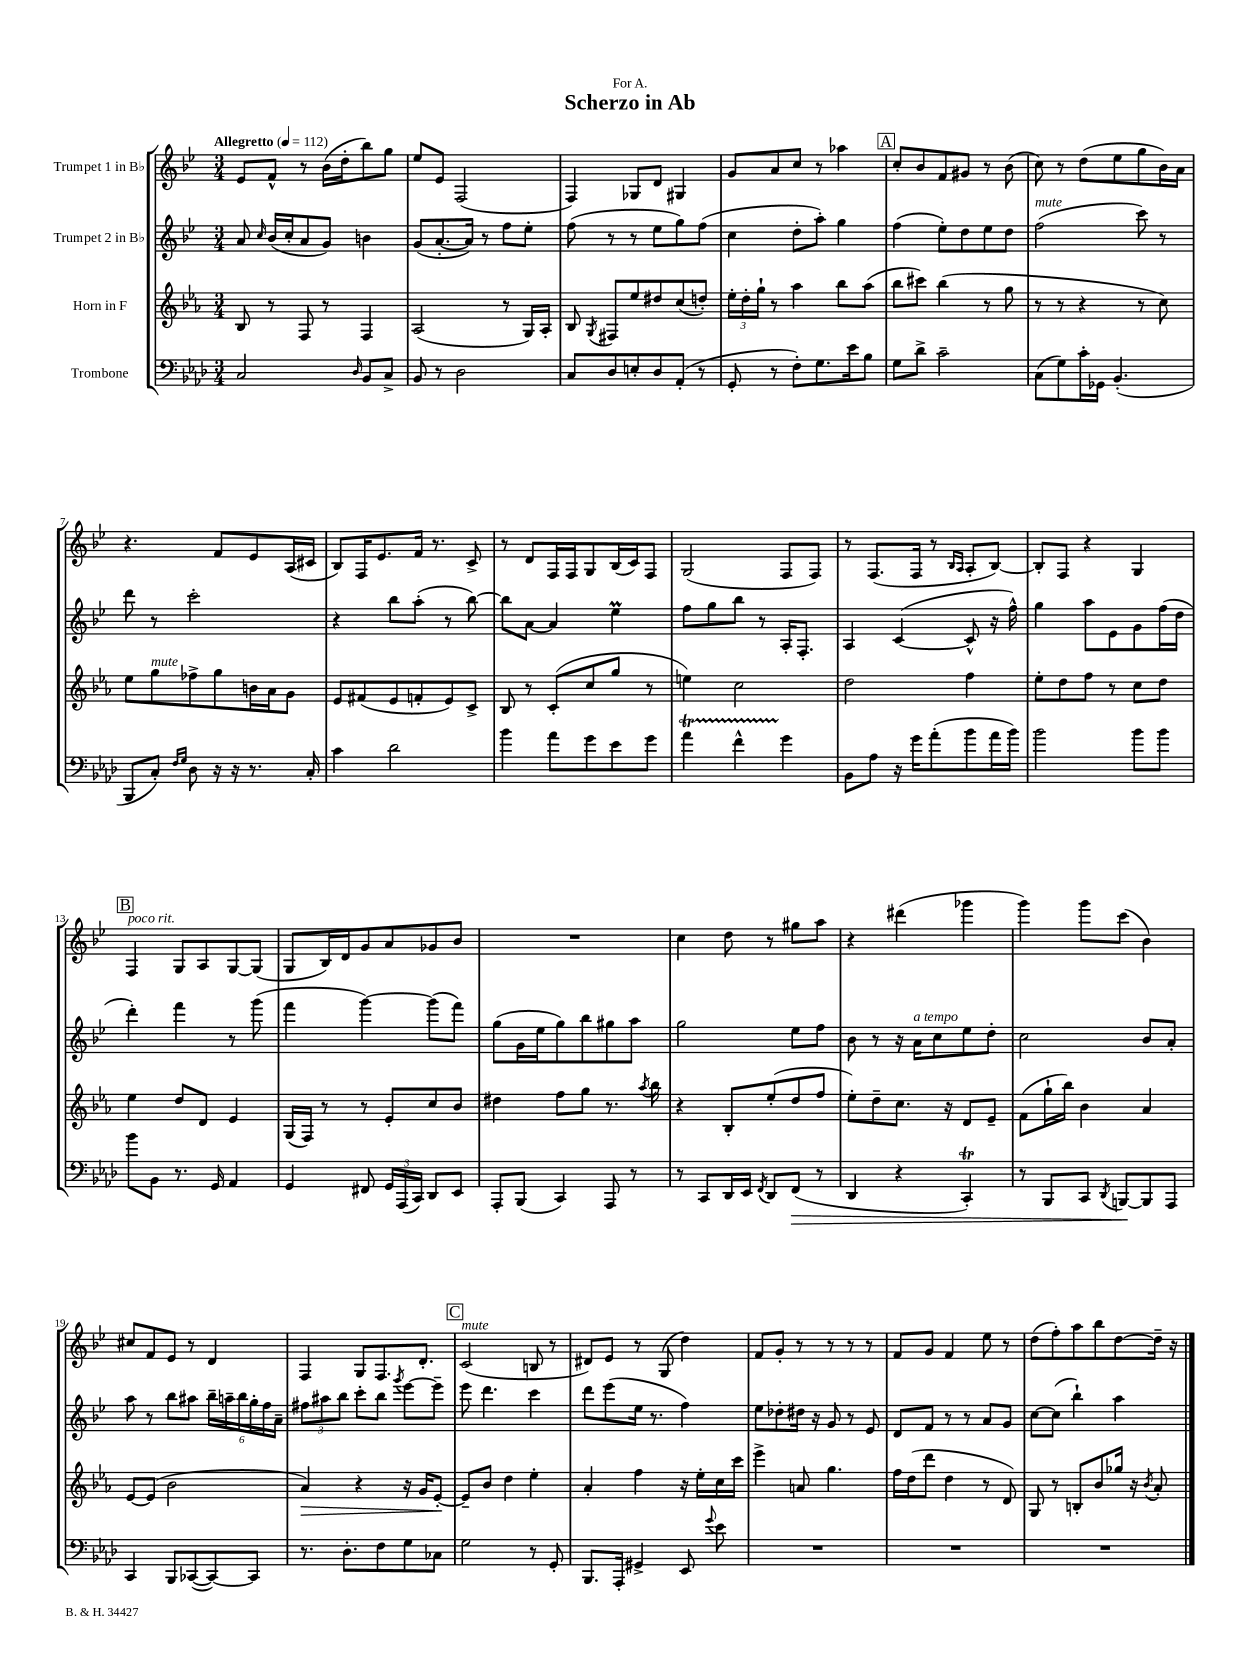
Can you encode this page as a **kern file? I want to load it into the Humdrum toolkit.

**kern	**kern	**kern	**kern
*staff4	*staff3	*staff2	*staff1
*clefF4	*clefG2	*clefG2	*clefG2
*k[b-e-a-d-]	*k[b-e-a-]	*k[b-e-]	*k[b-e-]
*M3/4	*M3/4	*M3/4	*M3/4
*MM112	*MM112	*MM112	*MM112
2C/	8B-/	8a/	8e-/L
.	.	16qqcc/	.
.	8r	(16b-/LL	8f^^/J
.	.	16cc'/J	.
.	8F/	8a/	8r
.	8r	8g/J)	(16b-\LL
.	.	.	16dd'\J
16qqD-/	.	.	.
8BB-/L	4F/	4b\	8bb-\)
8C^/J	.	.	8gg\J
=	=	=	=
8BB-/	(2A-/	(8g/L	8ee-/L
8r	.	[8.a'/	8e-/J
2D-\	.	.	(2F/
.	.	16a/]Jk)	.
.	.	8r	.
.	8r	8ff\L	.
.	16G/LL)	8ee-'\J	.
.	16A-'/JJ	.	.
=	=	=	=
8C/L	8B-/	(8ff\	4F/)
.	8qG/	.	.
8D-/	8F#/L	8r	.
8E'/	8ee-/	8r	8G-/L
8D-/	8dd#/	8ee-\L	8d/J
(8AA-'/J	(8cc/	8gg\)	4G#/
8r	8dd'/J)	(8ff\J	.
=	=	=	=
8GG'/	24ee-'\LL	4cc\	8g/L
.	24dd'\	.	.
.	24gg`\JJ	.	.
8r	8r	.	8a/
8F'\L)	4aa-\	8dd'\L	8cc/J
8.G\	.	8aa'\J)	8r
.	8bb-\L	4gg\	4aa-\
16e-\k	.	.	.
8B-\J	(8aa-\J	.	.
=	=	=	=
8G\L	8bb-\L	(4ff\	8cc'/L
8d-^\J	8ccc#\J)	.	8b-/
2c~\	(4bb-\	8ee-'\L)	8f/
.	.	8dd\	8g#/J
.	8r	8ee-\	8r
.	8gg\	8dd\J	(8b-\
=	=	=	=
(8C\L	8r	(2ff\	8cc\)
8G\)	8r	.	8r
16c'\L	4r	.	(8dd\L
16GG-\JJ	.	.	.
(4.BB-'/	.	.	8ee-\
.	8r	8ccc\)	8gg\
.	8cc\)	8r	16b-\L)
.	.	.	16a\JJ
=	=	=	=
8BBB-/L	8ee-\L	8ddd\	4.r
8C'/J)	8gg\	8r	.
16qqF/LL	.	.	.
16qqG/JJ	.	.	.
8D-\	8ff-^\	2ccc'\	.
16r	8gg\	.	8f/L
16r	.	.	.
8.r	16b\L	.	8e-/
.	16a-\J	.	.
.	8g\J	.	(16A/L
16C'/	.	.	16c#/JJ
=	=	=	=
4c\	8e-/L	4r	8B-/L)
.	(8f#/	.	16F/K
.	.	.	8.e-/
2d-\	8e-/	8bb-\L	.
.	8f'/	(8aa'\J	16f/Jk
.	.	.	8.r
.	8e-/)	8r	.
.	8c^/J	[8bb-\)	8c^/
=	=	=	=
4b-\	8B-/	8bb-\]L	8r
.	8r	[8a\J	8d/L
8a-\L	(8c'/L	4a/]	16F/L
.	.	.	16F/J
8g\	8cc/	.	8G/
8e-\	8gg/J	4ee-\	(16B-/L
.	.	.	16c/J)
8g\J	8r	.	8F/J
=	=	=	=
4a-\	4ee\)	8ff\L	(2G/
.	.	8gg\	.
4f^^\	2cc\	8bb-\J	.
.	.	8r	.
4g\	.	16A'/LK	8F/L
.	.	8.F'/J	.
.	.	.	8F/J)
=	=	=	=
8BB-\L	2dd\	4A/	8r
8A-\J	.	.	(8.F/L
16r	.	([4c/	.
16g\LK	.	.	16F/Jk
(8a-'\	.	.	8r
.	.	.	16qqB-/LL
.	.	.	16qqA/JJ
8b-\	4ff\	8c^^/]	8A'/L
16a-\L	.	16r	[8B-/J)
16b-\JJ)	.	16ff^^\)	.
=	=	=	=
2b-\	8ee-'\L	4gg\	8B-'/]L
.	8dd\	.	8F/J
.	8ff\J	8aa\L	4r
.	8r	8e-\	.
8b-\L	8cc\L	8g\	4G/
8b-\J	8dd\J	(16ff\L	.
.	.	16dd\JJ	.
=	=	=	=
8b-\L	4ee-\	4ddd'\)	4F/
8BB-\J	.	.	.
8.r	8dd/L	4fff\	8G/L
.	8d/J	.	8A/
16GG/	.	.	.
4AA-/	4e-/	8r	[8G/
.	.	(8ggg\	(8G/]J
=	=	=	=
4GG/	(16G/LL	4fff\	8G/L
.	16F/JJ)	.	.
.	8r	.	16B-/L)
.	.	.	16d/J
8FF#/	8r	[4ggg\)	8g/
24GG/LL	8e-'/L	.	8a/
(24AAA-/	.	.	.
24CC/JJ)	.	.	.
8DD-/L	8cc/	(8ggg\]L	8g-/
8EE-/J	8b-/J	8fff\J)	8b-/J
=	=	=	=
8AAA-'/L	4dd#\	(8gg\L	2.r
(8BBB-/J	.	16g\L	.
.	.	16ee-\J	.
4CC/)	8ff\L	8gg\)	.
.	8gg\J	8bb-\	.
8AAA-/	8.r	8gg#\	.
8r	.	8aa\J	.
.	8qaa-/	.	.
.	16bb-\	.	.
=	=	=	=
8r	4r	2gg\	4cc\
8CC/L	.	.	.
16DD-/L	8B-'/L	.	8dd\
16EE-/JJ	.	.	.
8qFF/	.	.	.
8DD-/L	(8ee-'/	.	8r
(8FF/J	8dd/	8ee-\L	8gg#\L
8r	8ff/J	8ff\J	8aa\J
=	=	=	=
4DD-/	8ee-'\L)	8b-\	4r
.	8dd~\	8r	.
4r	8.cc\J	16r	(4ddd#\
.	.	16a\LK	.
.	.	8cc\	.
.	16r	.	.
4CC'/)	8d/L	8ee-\	4ggg-\
.	8e-~/J	8dd'\J	.
=	=	=	=
8r	(8f\L	2cc\	4ggg\)
8BBB-/L	16gg`\L	.	.
.	16bb-\JJ)	.	.
8CC/J	4b-\	.	8ggg\L
8qDD-/	.	.	.
[8BBB/L	.	.	(8ccc\J
8BBB/]	4a-/	8b-/L	4b-\)
8AAA-/J	.	8a'/J	.
=	=	=	=
4CC/	[8e-/L	8aa\	8cc#/L
.	(8e-/]J	8r	8f/
8BBB-/L	2b-\	8bb-\L	8e-/J
([8CC-/	.	8aa#\J	8r
8CC-/_)	.	24bb-~\LL	4d/
.	.	24aa~\	.
.	.	24bb-\	.
8CC-/]J	.	24gg'\	.
.	.	24ff\	.
.	.	24a~\JJ	.
=	=	=	=
8.r	4a-/)	12ff#\L	4F/
.	.	12aa#\	.
.	.	12bb-\J	.
8.D-'\L	.	.	.
.	4r	8ccc'\L	8G/L
8F\	.	8bb-\J	8.F/
.	.	8qggg/	.
8G\	16r	[8eee-\L	.
.	16g/LK	.	8.d'/J
8C-\J	[8e-'/J	8eee-~\]J	.
=	=	=	=
2G\	8e-~/]L	8eee-\	(2c/
.	8b-/J	4.ddd\	.
.	4dd\	.	.
8r	4ee-'\	4ccc\	8B/
8GG'/	.	.	8r
=	=	=	=
8.BBB-/L	4a-'/	8ddd\L	8d#/L)
.	.	(8eee-\	8e-/J
16AAA-'/Jk	.	.	.
4GG#^/	4ff\	16ee-\Jk	8r
.	.	8.r	.
.	.	.	(8G/
8EE-/	16r	4ff\)	4dd\)
.	16ee-'\LL	.	.
8qqg/	.	.	.
8e-\	16cc\	.	.
.	16ccc\JJ	.	.
=	=	=	=
2.r	4eee-^\	8ee-\L	8f/L
.	.	8dd-'\	8g'/J
.	8a/	16dd#\Jk	8r
.	.	16r	.
.	4.gg\	8g/	8r
.	.	8r	8r
.	.	8e-/	8r
=	=	=	=
2.r	16ff\LL	8d/L	8f/L
.	(16dd\J	.	.
.	8ddd\J	8f/J	8g/J
.	4dd\	8r	4f/
.	.	8r	.
.	8r	8a/L	8ee-\
.	8d/)	8g/J	8r
=	=	=	=
2.r	8G/	[8cc\L	(8dd\L
.	8r	(8cc\]J	8ff'\)
.	8B'/L	4bb-`\)	8aa\
.	8b-/	.	8bb-\
.	16gg-/Jk	4aa\	[8dd\
.	16r	.	.
.	8qb-/	.	.
.	8a-'/	.	16dd~\]Jk
.	.	.	16r
==	==	==	==
*-	*-	*-	*-
